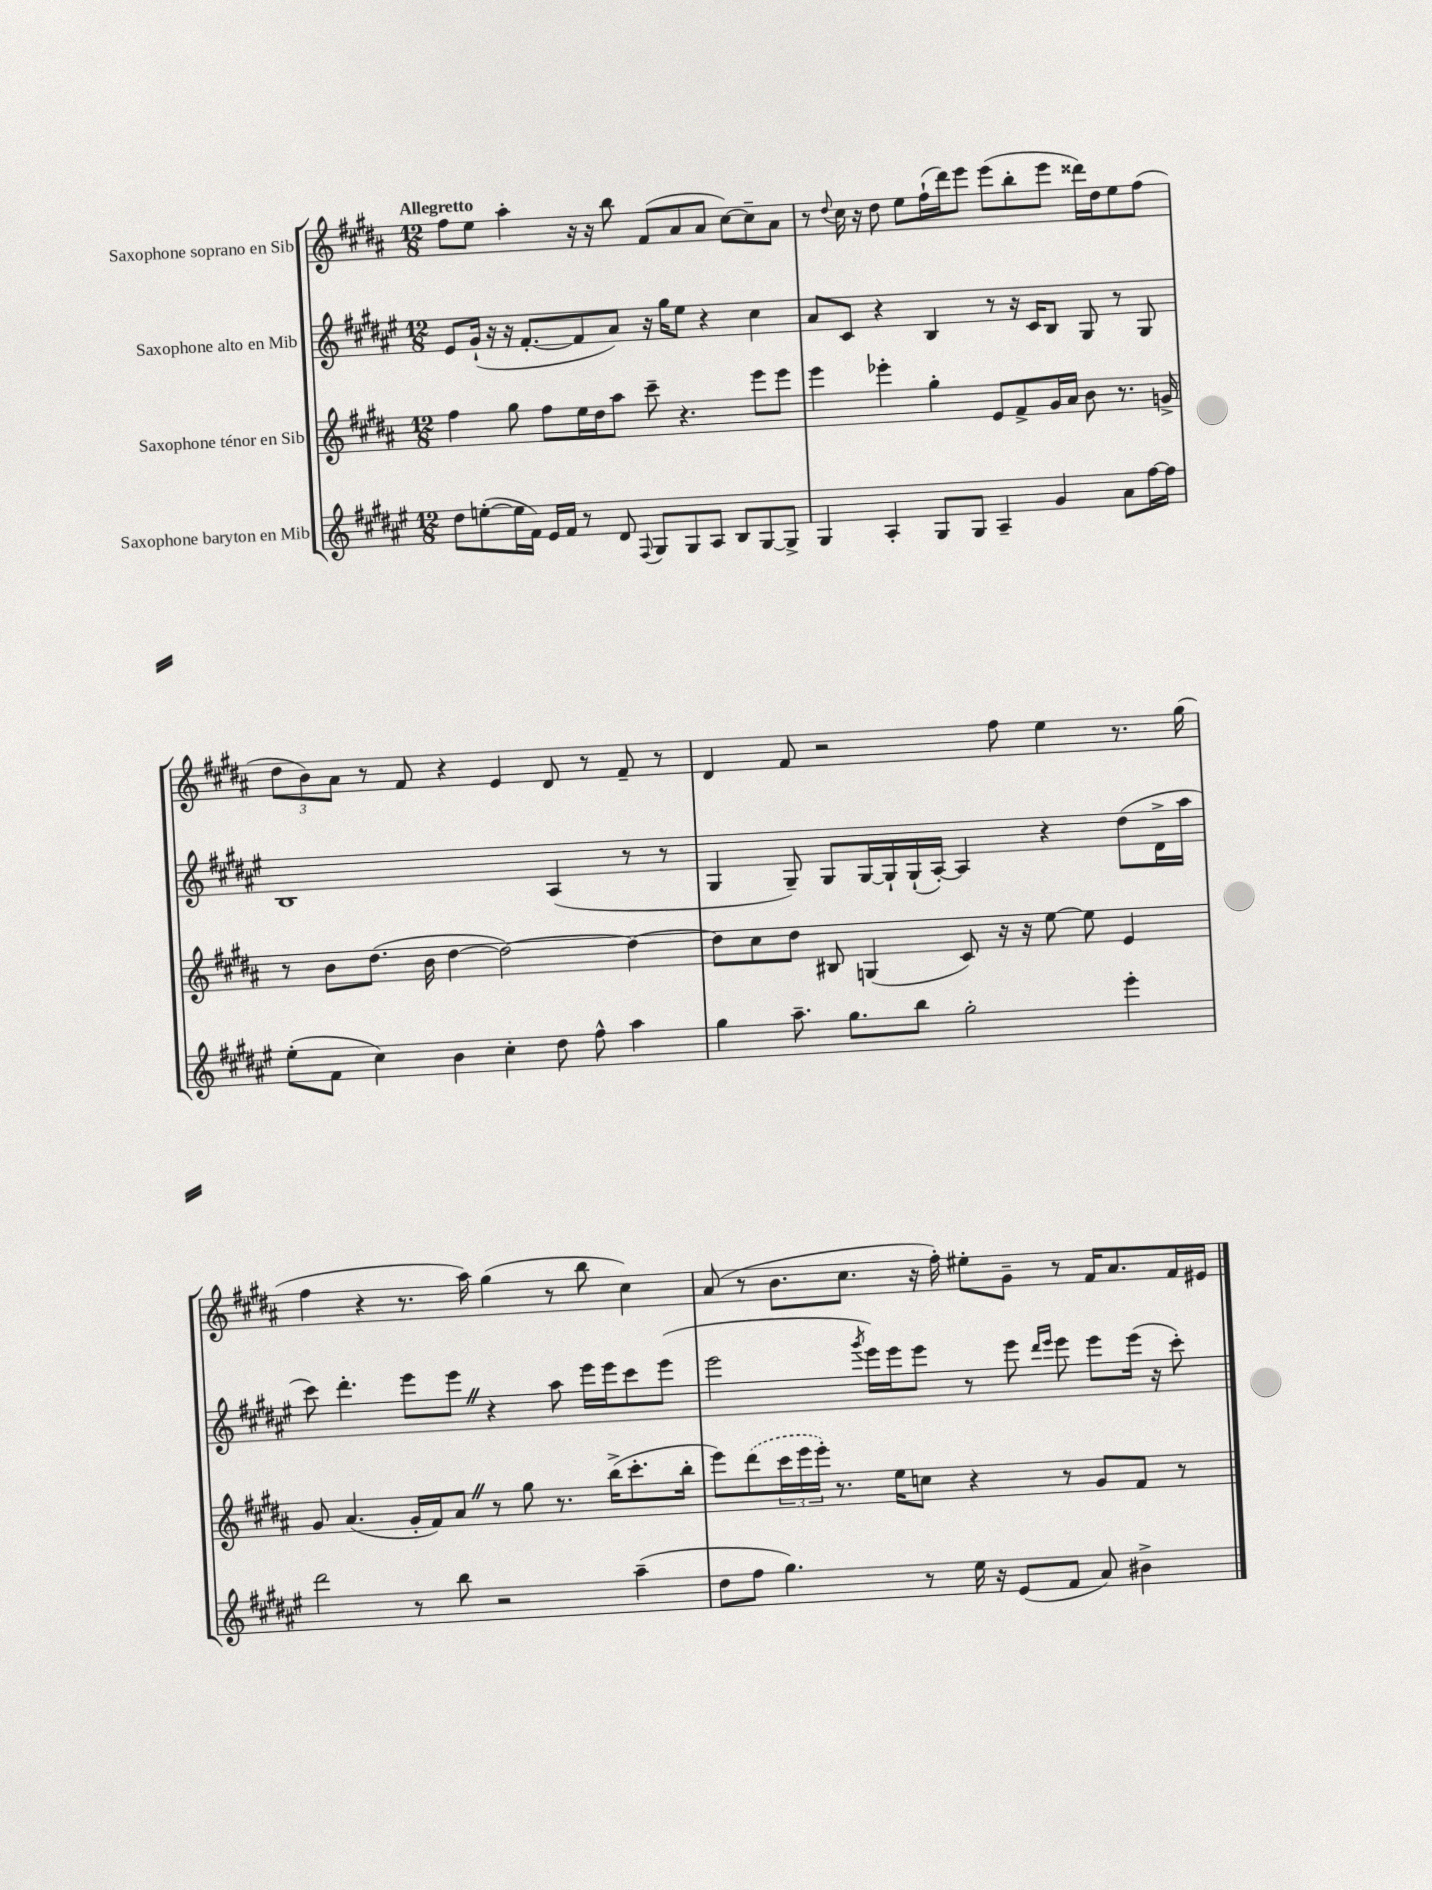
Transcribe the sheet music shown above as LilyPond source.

<<
\new StaffGroup <<
\new Staff = "s0" \with { instrumentName = "Saxophone soprano en Sib" } {
    \clef treble \key b \major \numericTimeSignature \time 12/8 \tempo "Allegretto"
    fis''8 e''8 ais''4-. r16 r16 b''8 fis'8( ais'8 ais'8 cis''8~) cis''8-- ais'8 |
    r8 \appoggiatura { dis''8 } cis''16 r16 dis''8 e''8 fis''16-!( dis'''16) e'''8 e'''8( b''8-. e'''8 disis'''16) dis''16 e''8 fis''8( |
    \tuplet 3/2 { dis''8 b'8) ais'8 } r8 fis'8 r4 e'4 dis'8 r8 fis'8-- r8 |
    dis'4 fis'8 r2 fis''8 e''4 r8. gis''16( |
    fis''4 r4 r8. ais''16) gis''4( r8 b''8 cis''4) |
    ais'8( r8 b'8. cis''8. r16 fis''16-.) eis''8-. gis'8-- r8 fis'16 ais'8. fis'16 eis'16 \bar "|." |
}
\new Staff = "s1" \with { instrumentName = "Saxophone alto en Mib" } {
    \clef treble \key fis \major \numericTimeSignature \time 12/8
    eis'8 gis'16-!( r16 r16 fis'8.~-. fis'8 ais'8) r16 gis''16 eis''8 r4 cis''4 |
    ais'8 cis'8 r4 b4 r8 r16 cis'16 b8 gis8 r8 gis8 |
    b1 ais4( r8 r8 |
    gis4 gis8--) gis8 gis16~ gis16-! gis16-!( ais16~-.) ais4 r4 dis''8( dis'16-> ais''16 |
    cis'''8) dis'''4.-. eis'''8 eis'''8 \once \override BreathingSign.text = \markup { \musicglyph "scripts.caesura.straight" } \breathe r4 ais''8 eis'''16 eis'''16 cis'''8 eis'''8( |
    eis'''2 \acciaccatura { gis'''8 } eis'''16) eis'''16 eis'''8 r8 eis'''8 \grace { dis'''16 eis'''16 } eis'''8 eis'''8 eis'''16( r16 cis'''8-.) \bar "|." |
}
\new Staff = "s2" \with { instrumentName = "Saxophone ténor en Sib" } {
    \clef treble \key b \major \numericTimeSignature \time 12/8
    fis''4 gis''8 fis''8 e''16 dis''16 ais''8 cis'''8-- r4. e'''8 e'''8 |
    e'''4 ees'''4-. gis''4-. e'8 fis'8-> gis'16 ais'16 b'8 r8. g'16-> |
    r8 b'8 dis''8.( b'16 dis''4~ dis''2~) dis''4~ |
    dis''8 cis''8 dis''8 bis8 g4( cis'8) r16 r16 e''8~ e''8 e'4 |
    gis'8 ais'4.( gis'16-. fis'16) ais'8 \once \override BreathingSign.text = \markup { \musicglyph "scripts.caesura.straight" } \breathe r8 gis''8 r8. b''16->( cis'''8.-. b''16-. |
    e'''8) \once \slurDashed dis'''8( \tuplet 3/2 { cis'''16 e'''16 e'''16-.) } r8. e''16 c''8 r4 r8 gis'8 fis'8 r8 \bar "|." |
}
\new Staff = "s3" \with { instrumentName = "Saxophone baryton en Mib" } {
    \clef treble \key fis \major \numericTimeSignature \time 12/8
    dis''8 e''8~-.( e''16 fis'16) eis'16 fis'16 r8 dis'8 \appoggiatura { fis8 } gis8 gis8 ais8 b8 gis8~ gis8-> |
    gis4 ais4-. gis8 gis8 ais4-- gis'4 ais'8 fis''16~ fis''16 |
    eis''8-.( fis'8 cis''4) b'4 cis''4-. dis''8 fis''8-^ ais''4 |
    gis''4 ais''8.-- gis''8. b''8 gis''2-. eis'''4-. |
    dis'''2 r8 b''8 r2 ais''4--( |
    dis''8 fis''8 gis''4.) r8 eis''16 r16 eis'8( fis'8 ais'8) bis'4-> \bar "|." |
}
>>
>>
\layout { \context { \Score \remove "Bar_number_engraver" } }
